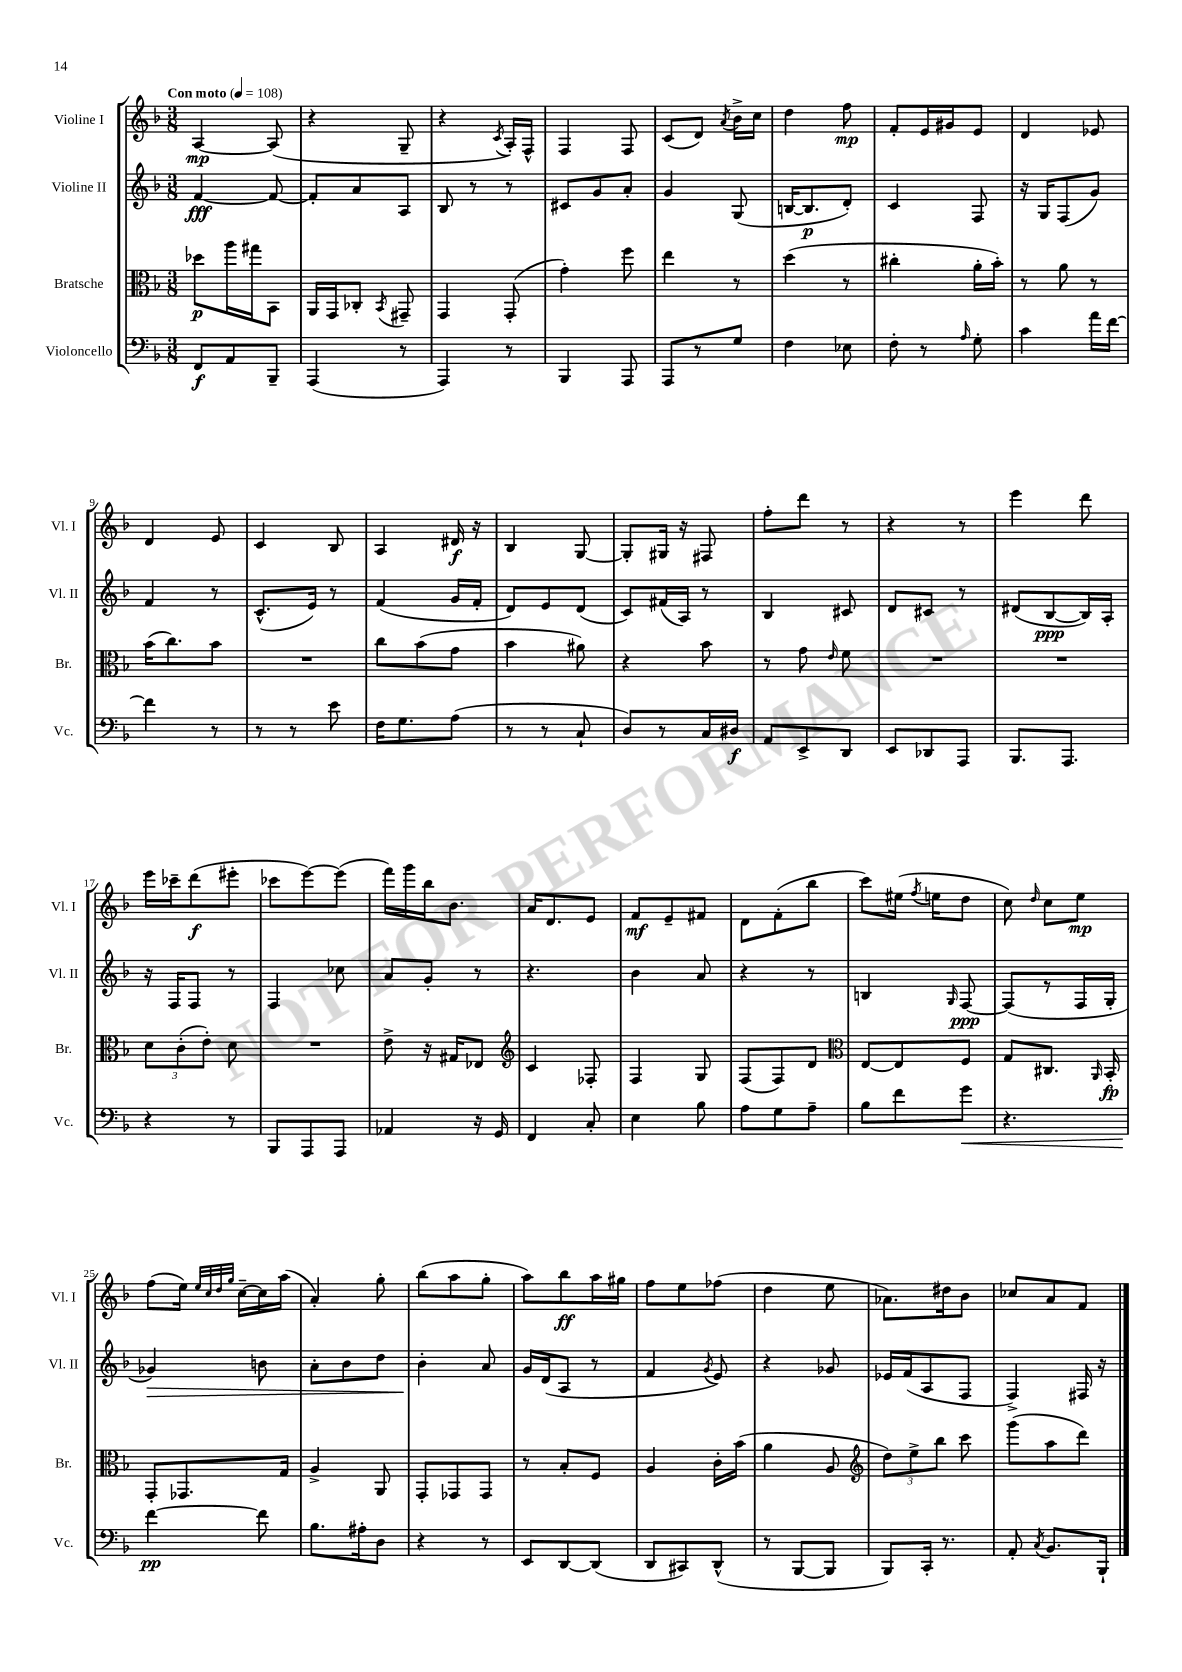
<<
\new StaffGroup <<
\new Staff = "s0" \with { instrumentName = "Violine I" shortInstrumentName = "Vl. I" } {
    \clef treble \key f \major \numericTimeSignature \time 3/8 \tempo "Con moto" 4 = 108
    \autoBeamOff a4~\mp a8( |
    r4 g8-- |
    r4 \acciaccatura { c'8 } a16[-.) f16]-^ |
    f4 f8 |
    c'8[( d'8]) \acciaccatura { a'8 } bes'16[-> c''16] |
    d''4 f''8\mp |
    f'8[-. e'16 gis'16 e'8] |
    d'4 ees'8 |
    d'4 e'8 |
    c'4 bes8 |
    a4 dis'16\f r16 |
    bes4 g8~ |
    g8[-. gis16] r16 fis8 |
    f''8[-. d'''8] r8 |
    r4 r8 |
    e'''4 d'''8 |
    e'''16[ ces'''16-- d'''8\f( eis'''8]-. |
    ces'''8[ e'''8~) e'''8]( |
    f'''16[) g'''16 bes''16 bes'8.] |
    a'16[ d'8. e'8] |
    f'8[\mf e'8-- fis'8] |
    d'8[ f'8-.( bes''8] |
    c'''8[) eis''16]( \acciaccatura { f''8 } e''16[ d''8] |
    c''8) \grace { d''16 } c''8[ e''8]\mp |
    f''8[( e''16]) \grace { e''32[ c''32 d''32 g''32] } c''16[~-- c''16 a''16]( |
    a'4-.) g''8-. |
    bes''8[( a''8 g''8]-. |
    a''8[) bes''8\ff a''16 gis''16] |
    f''8[ e''8 fes''8]( |
    d''4 e''8 |
    aes'8.[) dis''16 bes'8] |
    ces''8[ a'8 f'8] \bar "|." |
}
\new Staff = "s1" \with { instrumentName = "Violine II" shortInstrumentName = "Vl. II" } {
    \clef treble \key f \major \numericTimeSignature \time 3/8
    \autoBeamOff f'4~\fff f'8~ |
    f'8[-. a'8 a8] |
    bes8 r8 r8 |
    cis'8[ g'8 a'8]-. |
    g'4 g8( |
    b16[~ b8.\p d'8]-.) |
    c'4 f8 |
    r16 g16[ f8( g'8]) |
    f'4 r8 |
    c'8.[-^( e'16]) r8 |
    f'4( g'16[ f'16]-. |
    d'8[) e'8 d'8]( |
    c'8[) fis'16( a16]) r8 |
    bes4 cis'8 |
    d'8[ cis'8] r8 |
    dis'8[( bes8~\ppp bes16) a16]-. |
    r16 f16[ f8] r8 |
    f4 ces''8 |
    a'8[ g'8]-. r8 |
    r4. |
    bes'4 a'8 |
    r4 r8 |
    b4 \grace { g16 } f8~\ppp |
    f8[( r8 f16 g16]-. |
    ges'4\>) b'8 |
    a'8[-. bes'8 d''8] |
    bes'4-.\! a'8 |
    g'16[ d'16( a8] r8 |
    f'4 \acciaccatura { g'8 } e'8) |
    r4 ges'8 |
    ees'16[ f'16( a8 f8] |
    f4->) fis16 r16 \bar "|." |
}
\new Staff = "s2" \with { instrumentName = "Bratsche" shortInstrumentName = "Br." } {
    \clef alto \key f \major \numericTimeSignature \time 3/8
    \autoBeamOff des''8[\p a''16 gis''16 bes,8] |
    a,16[ g,16 ces8]-. \acciaccatura { bes,8 } gis,8-- |
    g,4 g,8-.( |
    g'4-.) f''8 |
    e''4 r8 |
    d''4( r8 |
    cis''4-. a'16[-. bes'16]-.) |
    r8 a'8 r8 |
    bes'16[( c''8.) bes'8] |
    R4. |
    c''8[ bes'8( g'8] |
    bes'4 ais'8) |
    r4 bes'8 |
    r8 g'8 \grace { e'16 } f'8 |
    R4. |
    R4. |
    \tuplet 3/2 { d'8[ c'8-.( e'8]-.) } d'8 |
    R4. |
    e'8-> r16 gis16[ ees8] |
    \clef treble c'4 fes8-. |
    f4 g8 |
    f8[( f8) d'8] |
    \clef alto e8[~ e8 f8] |
    g8[ cis8.] \grace { a,16 } bes,16-.\fp |
    g,8[-. ges,8. g16] |
    a4-> a,8 |
    g,8[-. ges,8 ges,8] |
    r8 bes8[-. f8] |
    a4 c'16[-. bes'16]( |
    a'4 a8 |
    \clef treble \tuplet 3/2 { d''8[) e''8-> bes''8] } c'''8 |
    g'''8[( a''8 d'''8]) \bar "|." |
}
\new Staff = "s3" \with { instrumentName = "Violoncello" shortInstrumentName = "Vc." } {
    \clef bass \key f \major \numericTimeSignature \time 3/8
    \autoBeamOff f,8[\f a,8 bes,,8]-- |
    a,,4( r8 |
    a,,4) r8 |
    bes,,4 a,,8 |
    a,,8[ r8 g8] |
    f4 ees8 |
    f8-. r8 \grace { a16 } g8-. |
    c'4 a'16[ f'16]~ |
    f'4 r8 |
    r8 r8 e'8 |
    f16[ g8. a8]( |
    r8 r8 c8-! |
    d8[) r8 c16 dis16]\f |
    a,8[ e,8-> d,8] |
    e,8[ des,8 a,,8] |
    bes,,8.[ a,,8.] |
    r4 r8 |
    bes,,8[ a,,8 a,,8] |
    aes,4 r16 g,16 |
    f,4 c8-. |
    e4 bes8 |
    a8[ g8 a8]-- |
    bes8[ f'8 g'8]\< |
    r4. |
    f'4~\pp\! f'8 |
    bes8.[ ais16-. d8] |
    r4 r8 |
    e,8[ d,8~ d,8]( |
    d,8[ cis,8) d,8]-^( |
    r8 bes,,8[~ bes,,8] |
    bes,,8[) c,16]-. r8. |
    a,8-. \acciaccatura { c8 } bes,8.[ bes,,16]-! \bar "|." |
}
>>
>>
